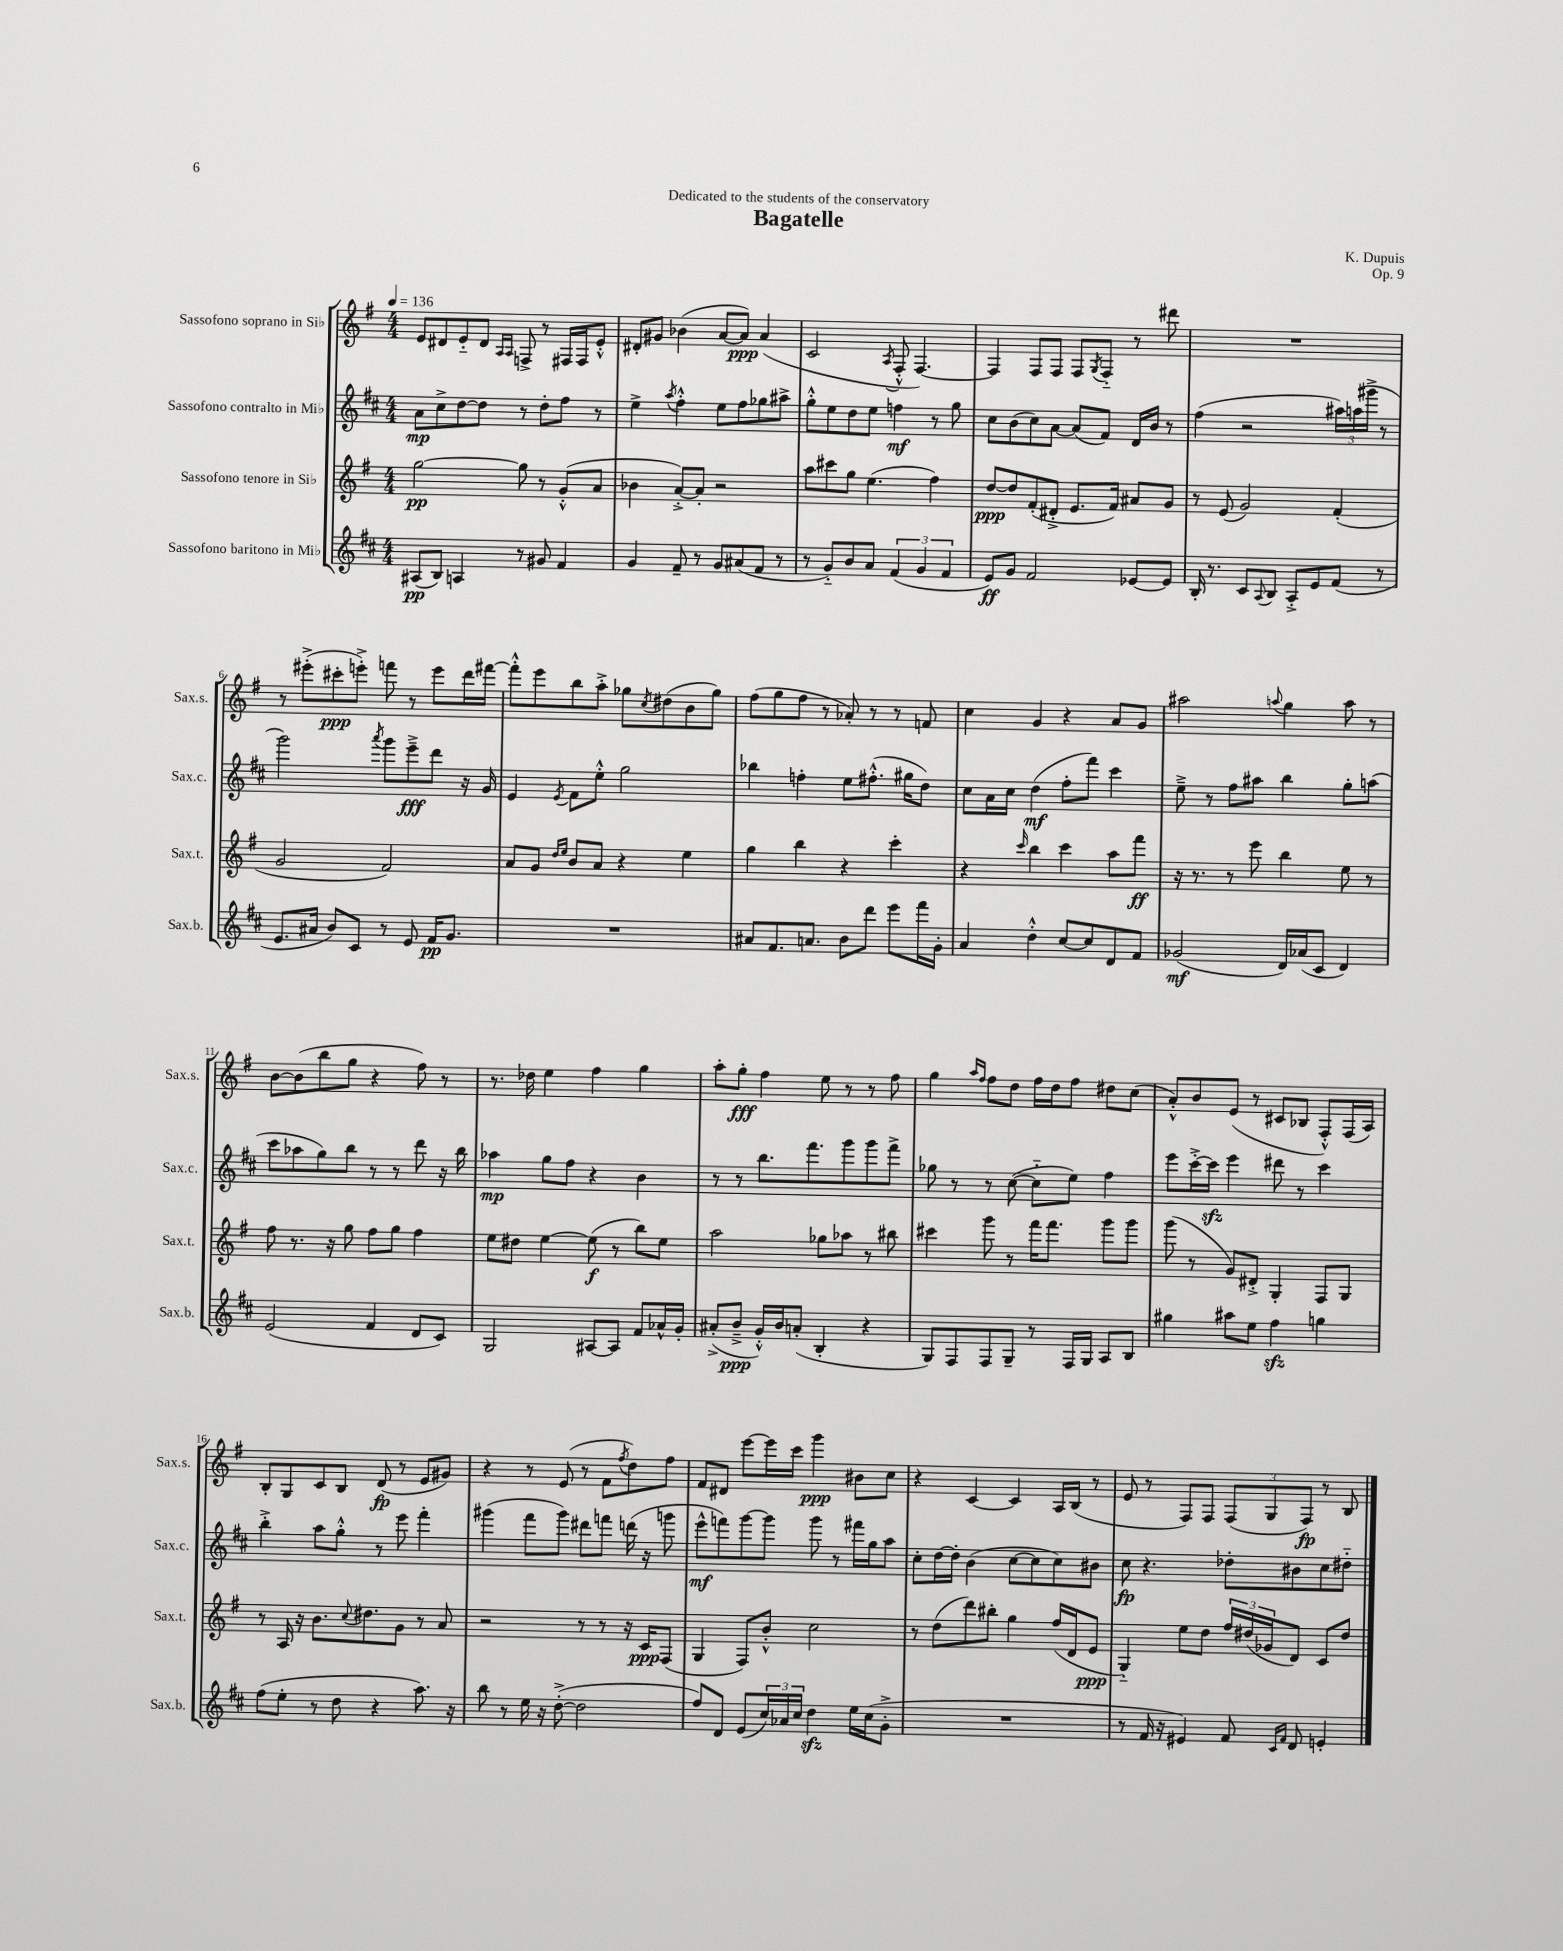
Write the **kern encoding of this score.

**kern	**kern	**kern	**kern
*staff4	*staff3	*staff2	*staff1
*clefG2	*clefG2	*clefG2	*clefG2
*k[f#c#]	*k[f#]	*k[f#c#]	*k[f#]
*M4/4	*M4/4	*M4/4	*M4/4
*MM136	*MM136	*MM136	*MM136
(8A#/L	[2gg\	8a\L	8e/L
8B/J)	.	8cc#^\	8d#/
4A/	.	[8dd\	8e'~/
.	.	8dd\]J	8d#/J
.	.	.	16qqA/LL
.	.	.	16qqA/JJ
8r	8gg\]	8r	8F^/
8g#/	8r	8dd'\L	8r
4f#/	(8g'^^/L	8ff#\J	16F#/LL
.	.	.	16F#/J
.	8a/J	8r	8e'^^/J
=	=	=	=
4g/	4b-\	4ee^\	8d#'/L
.	.	.	8g#/J
.	.	8qaa/	.
8f#~/	[8a'^/L)	4ff#'^^\	(4b-\
8r	8a'/]J	.	.
8g/L	2r	8ee\L	[8a/L
(8a#/	.	8ff#\	8a/]J)
8f#/J	.	8gg-\	(4a/
8r	.	8aa#^\J	.
=	=	=	=
8r	8aa\L	8gg'^^\L	2c/
8g'~/L)	8ccc#\	8ee\	.
8b/	8gg\J	8dd\	.
8a/J	(4.ee\	8ee\J	.
.	.	.	8qA/
(6f#/	.	4ff\	8F#'^^/
.	.	.	[4.F#/)
6g/	.	.	.
.	4ff#\)	8r	.
6f#/	.	.	.
.	.	8gg\	.
=	=	=	=
8e/L)	[8dd/L	8cc#\L	4F#/]
8g/J	8dd/]	(8b\	.
2f#/	(8f#'/	8cc#\)	8F#/L
.	8d#'^/J	[8a\J	8F#/J
.	8.e/L	(8a/]L	8F#/L
.	.	.	8qG/
.	.	8f#/J)	8F#'~/J
.	16f#/Jk)	.	.
[8e-/L	8a#/L	16d/LL	8r
.	.	16b/JJ	.
8e-/]J	8g/J	8r	8ddd#\
=	=	=	=
16B'/	8r	(4ff#\	1r
8.r	.	.	.
.	(8e/	.	.
8c#/L	2g/)	2r	.
8qqA/	.	.	.
8B/J	.	.	.
8A'^/L	.	.	.
8e/	.	.	.
(8f#/J	(4f#'/	24aa#\LL)	.
.	.	(24aa\	.
.	.	24ggg#^\JJ	.
8r	.	8r	.
=	=	=	=
8.e/L	2g/	2ggg\)	8r
.	.	.	(8eee#'^\L
16a#/Jk	.	.	.
8b/L)	.	.	8ccc#'\
8c#/J	.	.	8eee'^\J)
.	.	8qaaa/	.
8r	2f#/)	8ggg\L	8fff\
8e/	.	8eee~^\	8r
16f#/LK	.	8ddd\J	8eee\L
8.g/J	.	.	.
.	.	16r	16ddd\L
.	.	16g/	[16fff#\JJ
=	=	=	=
1r	8a/L	4e/	8fff#'^^\]L
.	8g/J	.	8eee\
.	16qqdd/LL	.	.
.	16qqee/JJ	8qe/	.
.	8b/L	8f#\L	8bb\
.	8a/J	8ee'^^\J	8aa'^\J
.	4r	2gg\	8gg-\L
.	.	.	8qcc/
.	.	.	(8dd#\
.	4ee\	.	8b\
.	.	.	8gg-\J)
=	=	=	=
8a#/L	4gg\	4bb-\	(8ff#\L
8.f#/	.	.	8gg\
.	4bb\	4ff'\	8ff#\J
8.a/J	.	.	.
.	.	.	8r
8b\L	4r	8ee\L	8a-'/)
8ddd\J	.	(8.ff#'^^\J	8r
8eee\L	4ccc'\	.	8r
.	.	16gg#\LK	.
16fff#\L	.	8dd\J)	8f/
16g'\JJ	.	.	.
=	=	=	=
4a/	4r	8cc#\L	4cc\
.	.	16a\L	.
.	.	16cc#\JJ	.
.	16qqccc/	.	.
4dd'^^\	4bb\	(4dd\	4g/
[8cc#/L	4ccc\	8ff#'\L	4r
8cc#/]	.	8fff#\J)	.
8d/	8aa\L	4ccc#\	8a/L
8f#/J	8fff#\J	.	8g/J
=	=	=	=
(2g-/	16r	8ee~^\	2aa#\
.	8.r	.	.
.	.	8r	.
.	8r	8ff#\L	.
.	8eee\	8aa#\J	.
.	.	.	8qqaa/
16d/LL)	4bb\	4bb\	4gg\
(16a-/J	.	.	.
8c#/J	.	.	.
4d/)	8ee\	8gg'\L	8aa\
.	8r	(8aa\J	8r
=	=	=	=
(2e/	8ff#\	8ccc#\L	[8b\L
.	8.r	8aa-\	(8b\]
.	.	8gg\)	8bb\
.	16r	.	.
.	8gg\	8bb\J	8gg\J
4f#/	8ff#\L	8r	4r
.	8gg\J	8r	.
8d/L	4ff#\	8ddd\	8ff#\)
8c#/J)	.	16r	8r
.	.	16bb\	.
=	=	=	=
2G/	8ee\L	4aa-\	8.r
.	8dd#\J	.	.
.	.	.	16dd-\
.	[4ee\	8gg\L	4ee\
.	.	8ff#\J	.
[8A#/L	(8ee\]	4r	4ff#\
8A#/]J	8r	.	.
8f#/L	8bb\L)	4b\	4gg\
16a-^^/L	8ee\J	.	.
16g'/JJ	.	.	.
=	=	=	=
(8a#'^/L	2aa\	8r	8aa'\L
8b~^/J	.	8r	8gg'\J
16g'^^/LL)	.	8.bb\L	4ff#\
16b/J	.	.	.
(8a'/J	.	.	.
.	.	8.fff#\	.
4B'/	8gg-\L	.	8ee\
.	8aa-\J	8ggg\	8r
4r	8r	8ggg\	8r
.	8bb#\	8fff#^\J	8ff#\
=	=	=	=
8G/L)	4ccc#\	8gg-\	4gg\
8F#/	.	8r	.
.	.	.	16qqaa/LL
.	.	.	16qqff#/JJ
8F#/	8ggg\	8r	8ff#\L
8G~/J	8r	([8cc#\	8dd\J
8r	16fff#\LK	8cc#'~\]L	16ff#\LL
.	8.fff#\J	.	16dd\J
16F#/LL	.	8ee\J)	8ff#\J
16G/JJ	.	.	.
8A/L	8ggg\L	4ff#\	8dd#\L
8B/J	8ggg\J	.	(8cc\J
=	=	=	=
4gg#\	(8ggg\	8eee\L	8a'^^/L)
.	8r	[16ccc#'^\L	8b/
.	.	16ccc#\]JJ	.
8aa#\L	8g/L)	4eee\	(8e/J
8ee\J	8d#'^/J	.	8r
4ff#\	4G'/	8ddd#\	8c#/L
.	.	8r	8B-/J
4gg\	8F#/L	4ccc#\	8F#'^^/L)
.	8G/J	.	(16F#/L
.	.	.	16A/JJ)
=	=	=	=
(8ff#\L	8r	4bb'^\	8B'/L
8ee'\J	16A/	.	8G/
.	16r	.	.
8r	8.b\L	8aa\L	8c/
8dd\	.	8gg'^^\J	8B/J
.	8qqcc/	.	.
.	8.dd#\	.	.
4r	.	8r	(8d/
.	8g\J	8eee\	8r
8.aa\)	8r	4fff#'\	8e/L
.	8a/	.	8g#/J)
16r	.	.	.
=	=	=	=
8bb\	2r	(4ggg#\	4r
8r	.	.	.
16ee\	.	8fff#\L	8r
16r	.	.	.
([8dd'^\	.	8ggg#\J)	(8e/
2dd\]	8r	8ddd#\L	8r
.	8r	8fff\J	8f#\L
.	.	.	8qff#/
.	16r	(16ddd\	8dd\)
.	16c/LK	16r	.
.	(8F#/J	8ggg\	8ff#\J
=	=	=	=
8ff#/L)	4G/	8eee^^\L	8f#/L
8d/J	.	8fff\)	8d#/J
(8e/L	8F#/L)	[8ggg\	[8eee\L
24cc#/L)	8b'^^/J	8ggg\]J	16eee\]L
24a-/	.	.	.
.	.	.	16ccc\JJ
24cc#/JJ	.	.	.
4dd\	2cc\	8ggg\	4ggg\
.	.	8r	.
16ee\LL	.	16fff#\LL	8b#\L
(16cc#\J	.	16gg\J	.
8g'^\J	.	8aa\J	8cc\J
=	=	=	=
1r	8r	8cc#'\L	4r
.	(8dd\L	[16dd\L	.
.	.	16dd'\]JJ	.
.	8ddd\)	(4b\	[4c/
.	8bb#'\J	.	.
.	4gg\	[8cc#\L	4c/]
.	.	8cc#\]	.
.	(16ff#/LL	8cc#\)	16A/LL
.	16d/J	.	(16B/JJ
.	8e/J	8b#\J	8r
=	=	=	=
8r	4G'~/)	8cc#\	8e/
16f#/	.	4.r	8r
16r	.	.	.
4e#/)	8ee\L	.	8F#/L)
.	8dd\J	.	8F#/J
8f#/	24ff#/LL	8dd-'\L	(12F#/L
.	(24dd#/	.	.
.	24g-/J	.	12G/
16qqc#/LL	.	.	.
16qqf#/JJ	.	.	.
8d/	8d/J)	8b#\	.
.	.	.	12F#/J)
4e'/	8c/L	8cc#\	8r
.	8dd#/J	8dd#'~\J	8B/
==	==	==	==
*-	*-	*-	*-
